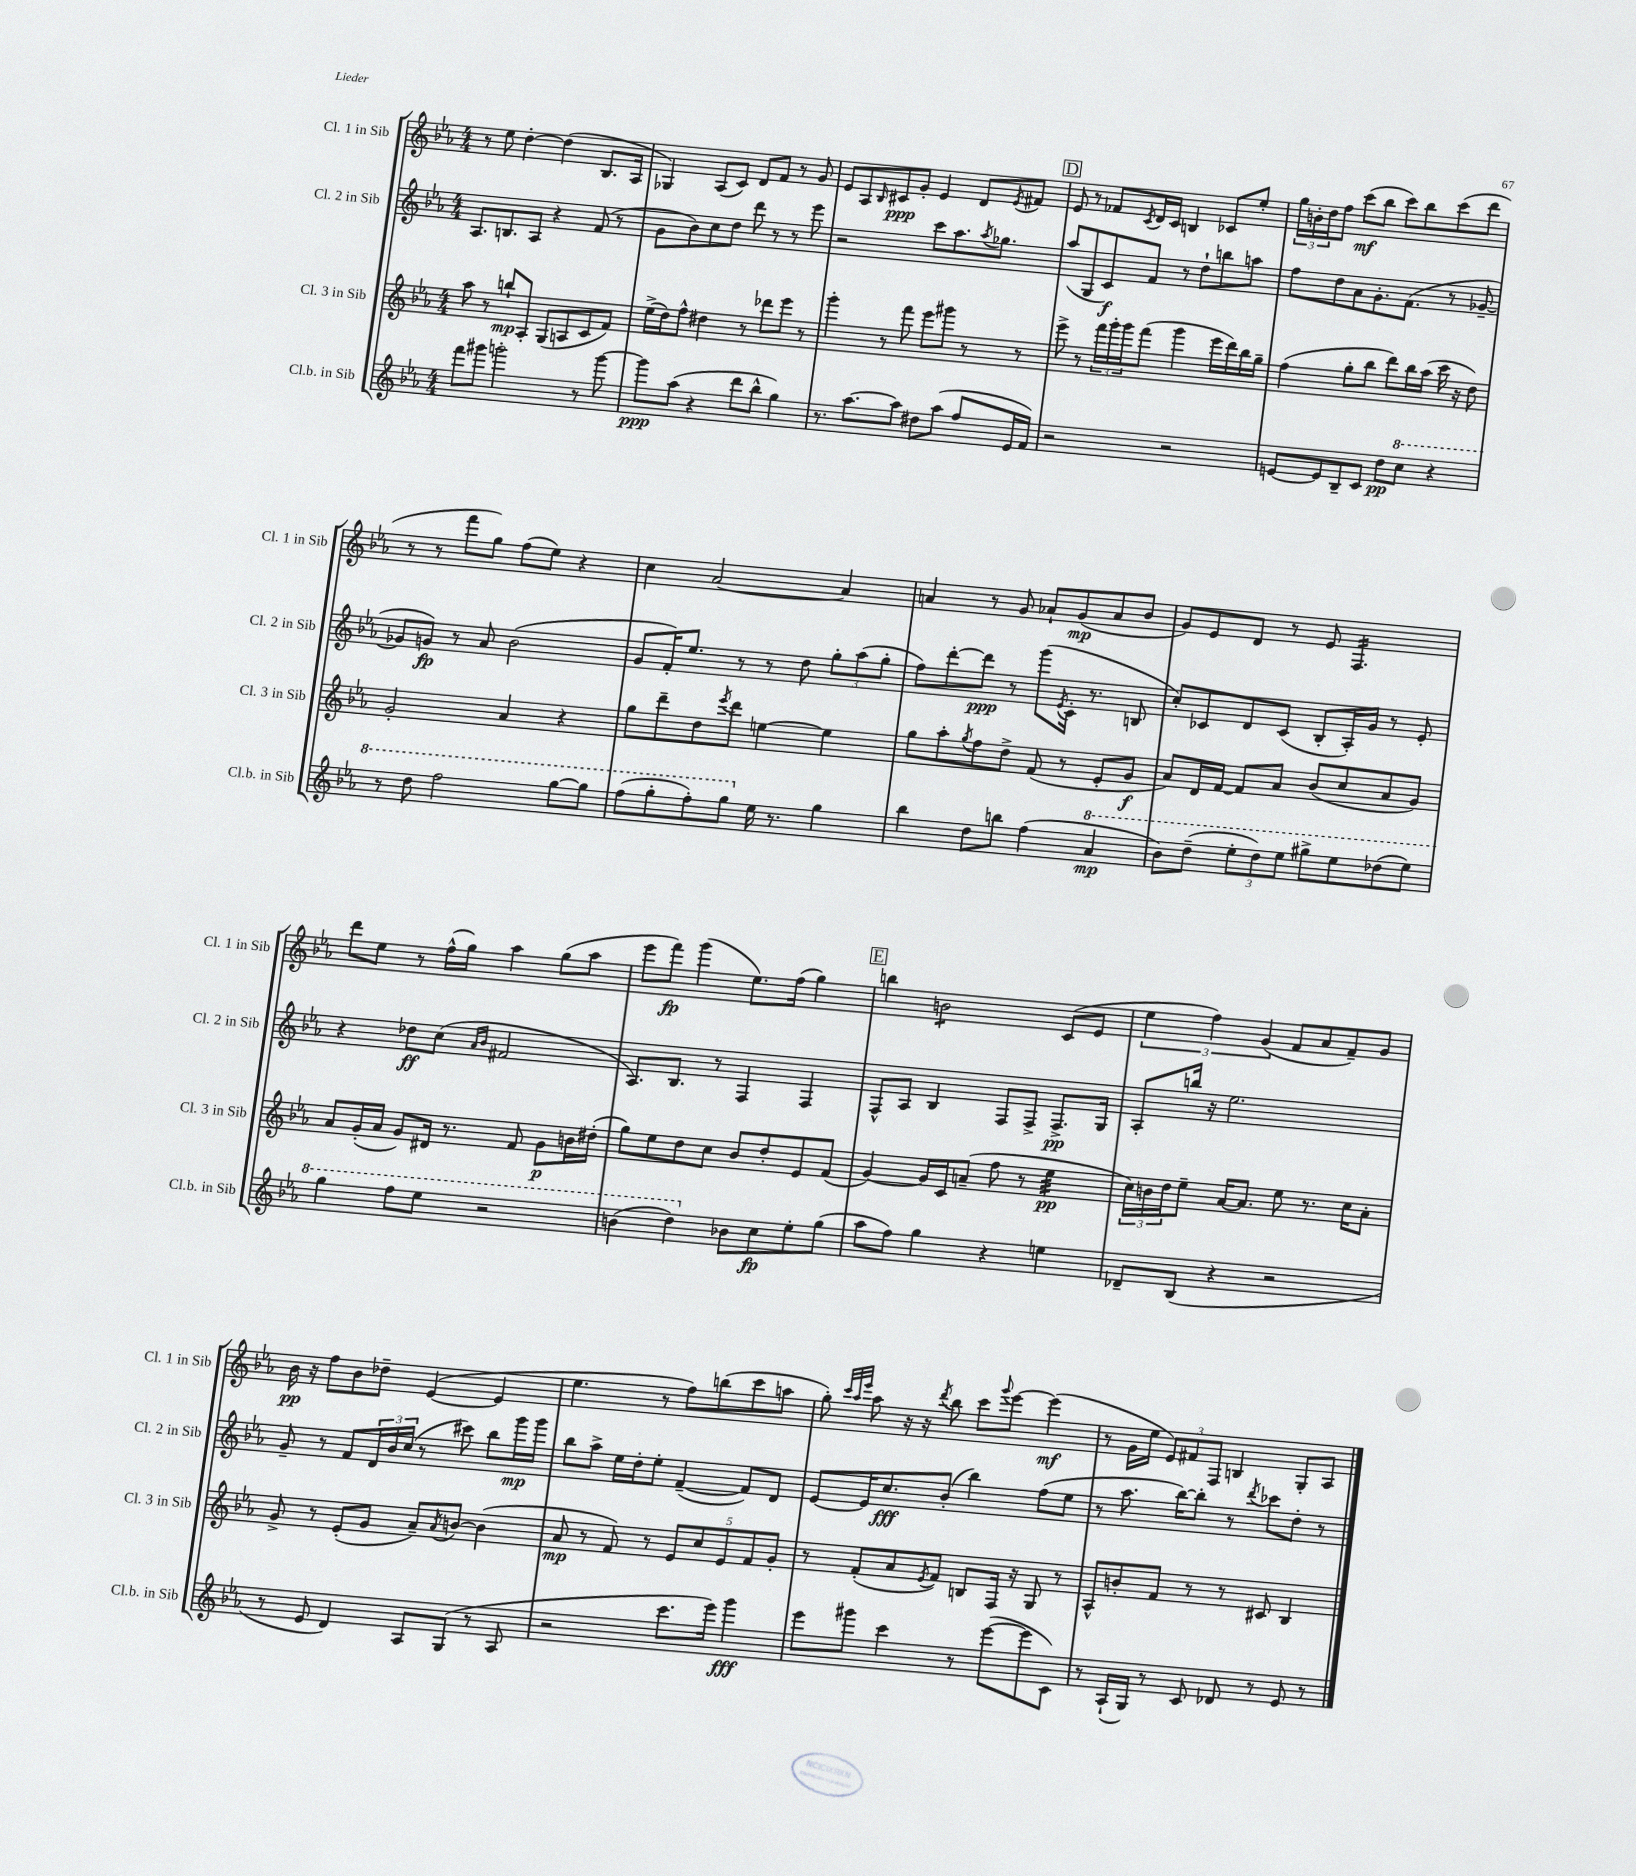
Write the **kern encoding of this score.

**kern	**kern	**kern	**kern
*staff4	*staff3	*staff2	*staff1
*clefG2	*clefG2	*clefG2	*clefG2
*k[b-e-a-]	*k[b-e-a-]	*k[b-e-a-]	*k[b-e-a-]
*M4/4	*M4/4	*M4/4	*M4/4
8fff	8aa-	8.A-	8r
8ggg#	8r	.	8ee-
.	.	8.B	.
2ggg'	8bb`	.	[4dd'
.	8A-'	8A-	.
.	(8G	4r	(4dd]
.	8A	.	.
8r	8c	(8f	8.B-
[8ggg	8f)	8r	.
.	.	.	16A-
=	=	=	=
8ggg]	(16ee-^	8g	4G-)
.	16dd)	.	.
(8aa-	8ff^^	8b-)	.
4r	4dd#	8cc	(8A-
.	.	8dd	8c)
8ddd	8r	8ddd	8d
8bb-^^	8ddd-	8r	8f
4gg)	8eee-	8r	8r
.	8r	8eee-	8g
=	=	=	=
8.r	4ggg'	2r	8e-
.	.	.	8A-
[8.aa-	.	.	.
.	.	.	16qqB-
.	8r	.	8c#
8aa-]	8fff	.	8g'
8dd#	8eee-	8ccc	4e-
(8aa-	8ggg#	8.aa-	.
8ff	8r	.	8d
.	.	8qaa-	.
.	.	8.gg-	.
.	.	.	8qe-
16e-	8r	.	8f#
16f)	.	.	.
=	=	=	=
2r	8eee-^	(8aa-	8e-
.	8r	8G	8r
.	24fff	8c)	8f-
.	24ggg'	.	.
.	24ggg	.	.
.	.	.	8qc
.	(8fff	8f	16d
.	.	.	16c
2r	4ggg	8r	4B
.	.	8dd`	.
.	16eee-	8bb	8c-
.	16ddd)	.	.
.	16bb-	8aa	8ee-'
.	16gg~	.	.
=	=	=	=
[8e	(4ff	8ff	24gg
.	.	.	24b'
.	.	.	24dd
8e]	.	8dd	8ff
8B-~	8gg'	8a-	(8ccc
8c	8bb-	8.g'	8bb-
8dd	8ddd)	.	8ccc)
.	.	(8.f	.
8ccc	16bb-	.	8bb-
.	(16aa-	.	.
4r	16ccc	8r	(8ccc
.	16r	.	.
.	8dd)	[8g-~	8ddd
=	=	=	=
8r	2g'	8g-]	8r
8ddd	.	8g)	8r
2fff	.	8r	8fff
.	.	8a-	8gg)
.	4a-	(2b-	(8ff
.	.	.	8ee-)
[8ggg	4r	.	4r
8ggg]	.	.	.
=	=	=	=
(8fff	8gg	8g	4cc
8ggg'	8ddd~	16f')	.
.	.	8.ee-	.
8fff')	8dd	.	[2a-
.	8qeee-	.	.
8ggg	8ddd	8r	.
16ee-	[4ee	8r	.
8.r	.	.	.
.	.	8dd	.
4gg	4ee]	12gg'	4a-]
.	.	(12aa-	.
.	.	12gg'	.
=	=	=	=
4bb-	8gg	8ff)	4a
.	8aa-'	[8ddd'	.
.	8qgg	.	.
8dd	8ff	8ddd]	8r
8bb	8dd^	8r	8g
(4ff	(8f	(8ggg	8a-`
.	.	8qe-	.
.	8r	16c'	(8g
.	.	8.r	.
4aa-	8e-'	.	8a-
.	8g	8B	8b-
=	=	=	=
8bb-)	8a-)	8cc')	8g)
(8ddd~	16d	8c-	8e-
.	[16f	.	.
12eee-'	8f]	8d	8d
12ddd)	.	.	.
.	8a-	(8c-	8r
12eee-	.	.	.
8ggg#^	(8b-	8B-'	8e-
8eee-	8cc	16A-')	4.F
.	.	16g	.
(8ddd-	8a-	8r	.
8eee-)	8g)	8e-'	.
=	=	=	=
4ggg	8a-	4r	8ddd
.	(16g'	.	8ee-
.	16a-	.	.
8fff	8g)	8dd-	8r
8eee-	16d#	(8cc	(16ff^^
.	8.r	.	16gg)
.	.	16qqa-	.
.	.	16qqb-	.
2r	.	2f#	4aa-
.	8f	.	.
.	8g	.	(8gg
.	16b	.	8aa-
.	(16dd#'	.	.
=	=	=	=
(4bb	8gg)	8.A-)	8eee-
.	8ee-	.	8fff)
.	.	8.B-	.
4ddd)	8dd	.	(4ggg
.	8cc	8r	.
8b-	8b-	4F	8.ee-)
8cc	8dd'	.	.
.	.	.	(16ff
8ee-'	8e-	4F	4gg)
(8gg	(8f	.	.
=	=	=	=
8aa-	[4g)	8F^^	4bb
8ff)	.	8A-	.
4gg	16g]	4B-	2b
.	16c	.	.
.	(8a~	.	.
4r	8ff	8F	.
.	8r	8F^	.
4ee	4ee-	8.F^	(8c
.	.	.	8e-
.	.	16G	.
=	=	=	=
8d-~	24cc)	8A-'	6ee-
.	24b	.	.
.	24dd	.	.
(8B-	8ee-~	16bb	.
.	.	.	6ff)
.	.	16r	.
4r	[16a-	2.ee-	.
.	8.a-]	.	.
.	.	.	(6g
2r	8ee-	.	8f
.	8.r	.	8a-
.	.	.	8f~)
.	16cc	.	.
.	8a-'	.	8g
=	=	=	=
8r	8g^	8g~	16b-
.	.	.	16r
8e-	8r	8r	8ff
4d)	(8e-'	8f	8b-
.	8g	24d	8dd-~
.	.	24b-	.
.	.	(24cc	.
8A-	8a-~)	8r	([4e-
.	8qa-	.	.
(8G	[8b	8ccc#)	.
8r	(4b]	8bb-	4e-]
8A-	.	16ggg	.
.	.	16ggg	.
=	=	=	=
2r	8a-	8bb-	4.ee-
.	8r	8aa-^	.
.	8f)	16ee-	.
.	.	16dd'	.
.	8r	8ee-'	8r
8.ccc	10e-	([4f~	8ff)
.	10cc	.	.
.	.	.	(8bb
16eee-)	.	.	.
.	10e-	.	.
4ggg	.	8f])	8ccc
.	10f	.	.
.	.	8d	8aa
.	10g'	.	.
=	=	=	=
8eee-	8r	[8e-	8gg')
.	.	.	32qqccc
.	.	.	32qqaa-
.	.	.	32qqeee-
8ggg#	(8f'	16e-]	8aa-
.	.	8.cc	.
4ccc	8a-	.	16r
.	.	.	16r
.	8qe-	.	8qddd
.	8f)	(8b-'	8bb-
8r	8B	4bb-)	8ccc
.	.	.	8qqggg
([8eee-	16F	.	[8eee-
.	16r	.	.
8eee-]	8G	(8ff	(4eee-]
8c)	8r	8ee-	.
=	=	=	=
8r	8A-^^	8r	8r
(16A-`	8b'	8.aa-	16g
16G)	.	.	16ee-
8r	8f	.	12e-)
.	.	[16bb-)	.
.	.	.	12f#
8c	8r	8bb-']	.
.	.	.	12F
8d-	8r	8r	4B
.	.	8qddd	.
8r	8c#	8ccc-	.
8e-	4B-	8dd'	8G'
8r	.	8r	8A-
==	==	==	==
*-	*-	*-	*-
